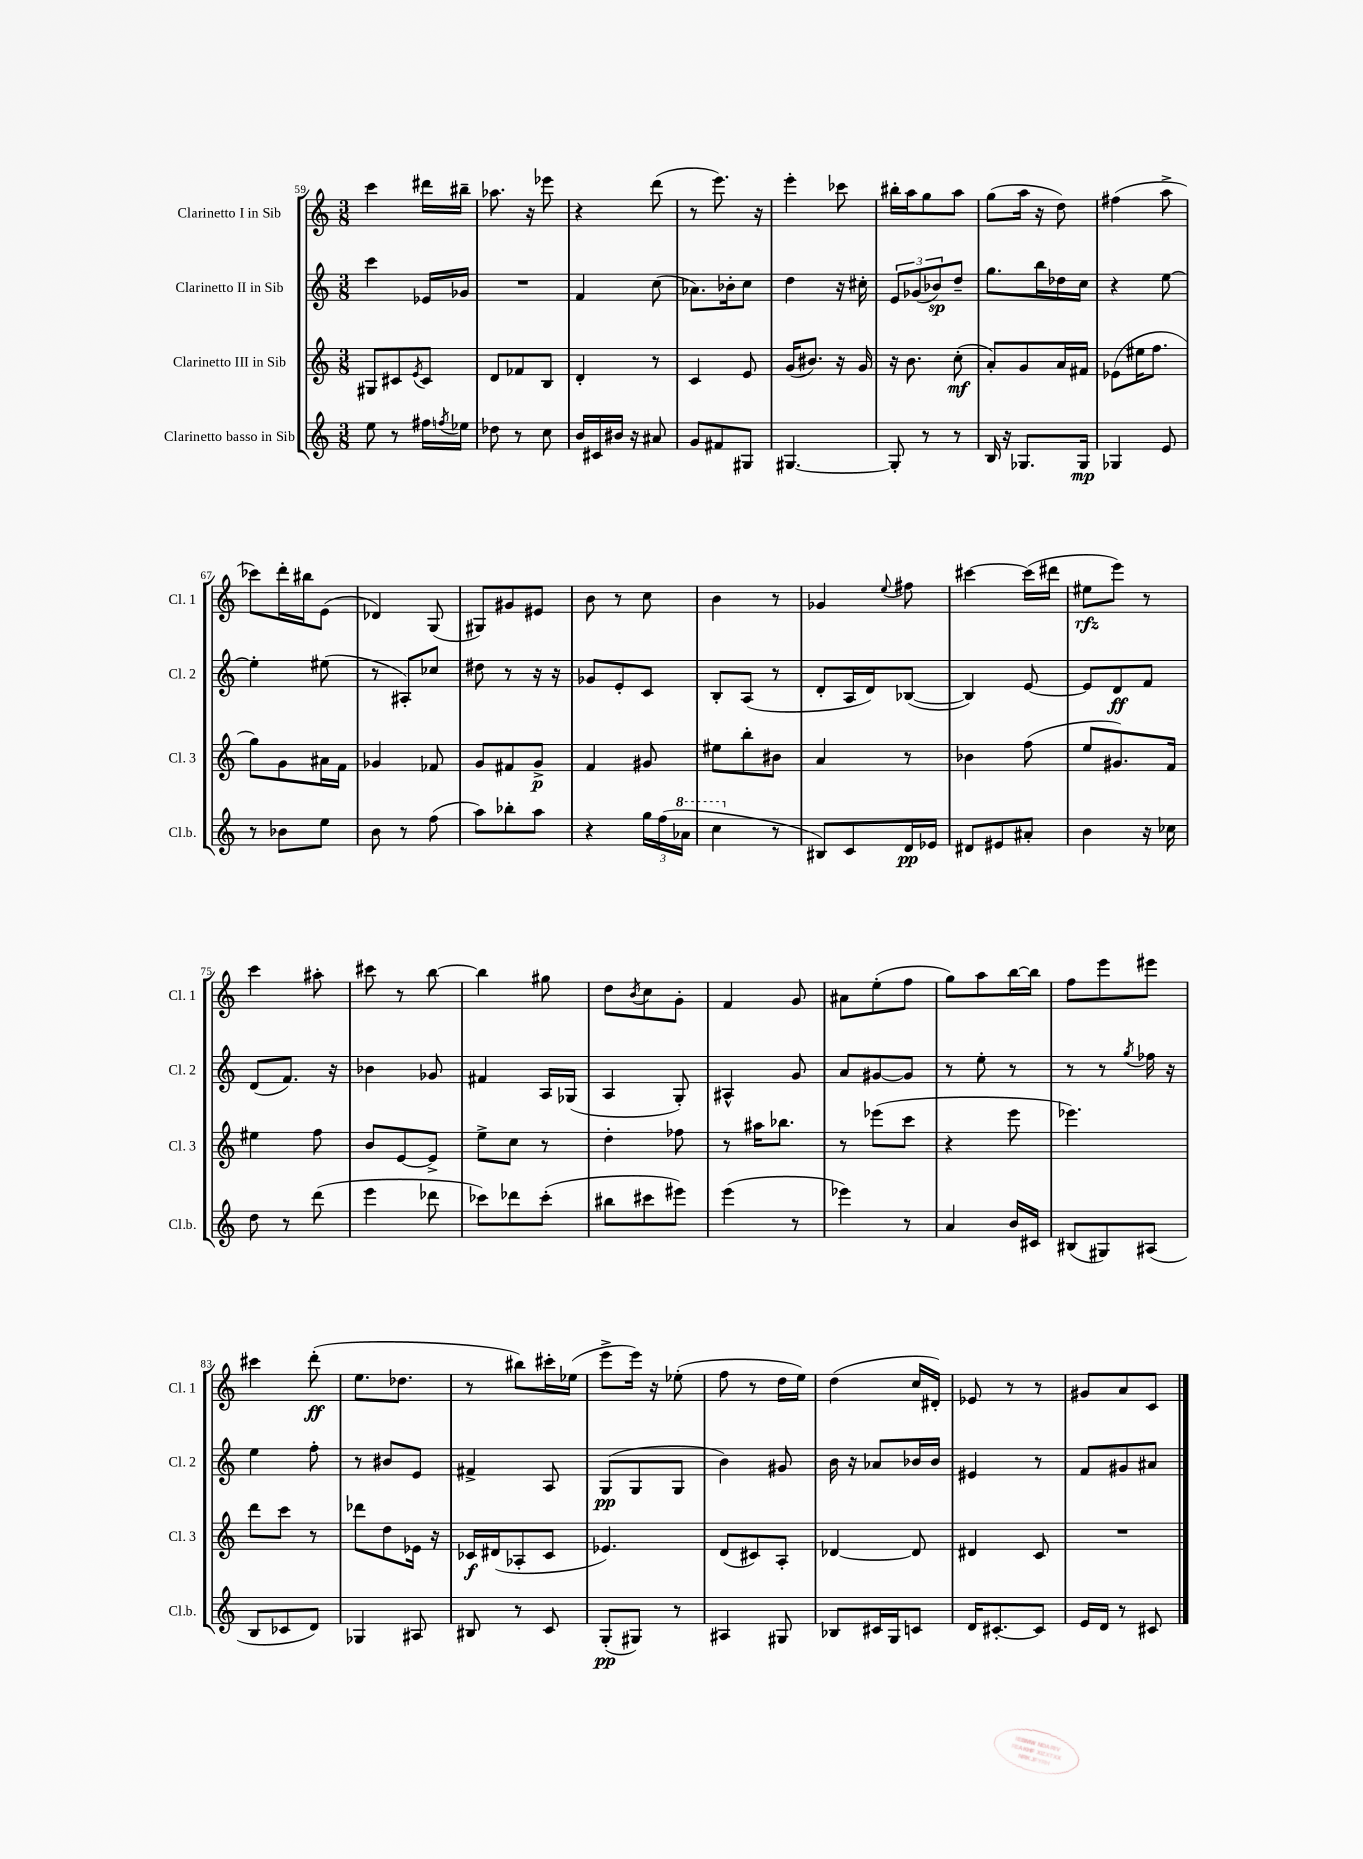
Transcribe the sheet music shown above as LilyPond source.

<<
\new StaffGroup <<
\new Staff = "s0" \with { instrumentName = "Clarinetto I in Sib" shortInstrumentName = "Cl. 1" } {
    \clef treble \key c \major \numericTimeSignature \time 3/8
    c'''4 dis'''16 bis''16-- |
    aes''8. r16 ees'''8 |
    r4 d'''8( |
    r8 e'''8.) r16 |
    e'''4-. ces'''8 |
    bis''16-. a''16 g''8 a''8 |
    g''8( a''16 r16 d''8) |
    fis''4( a''8-> |
    ces'''8) d'''16-. bis''16 e'8( |
    des'4) g8( |
    gis8) gis'8 eis'8 |
    b'8 r8 c''8 |
    b'4 r8 |
    ges'4 \appoggiatura { e''8 } fis''8 |
    cis'''4~ cis'''16( dis'''16 |
    eis''8\rfz e'''8) r8 |
    c'''4 ais''8-. |
    cis'''8 r8 b''8~ |
    b''4 gis''8 |
    d''8 \acciaccatura { b'8 } c''8 g'8-. |
    f'4 g'8 |
    ais'8 e''8-.( f''8 |
    g''8) a''8 b''16~ b''16 |
    f''8 e'''8 eis'''8 |
    cis'''4 d'''8-.\ff( |
    e''8. des''8. |
    r8 bis''8) cis'''16-. ees''16( |
    e'''8-> e'''16) r16 ees''8-.( |
    f''8 r8 d''16 e''16) |
    d''4( c''16 dis'16-.) |
    ees'8 r8 r8 |
    gis'8 a'8 c'8 \bar "|." |
}
\new Staff = "s1" \with { instrumentName = "Clarinetto II in Sib" shortInstrumentName = "Cl. 2" } {
    \clef treble \key c \major \numericTimeSignature \time 3/8
    c'''4 ees'16 ges'16 |
    R4. |
    f'4 c''8( |
    aes'8.) bes'16-. c''8 |
    d''4 r16 cis''16-. |
    \tuplet 3/2 { e'8 ges'8( bes'8\sp) } d''8-- |
    g''8. b''16 des''16 c''16 |
    r4 e''8~ |
    e''4-. eis''8( |
    r8 ais8-.) ces''8 |
    dis''8 r8 r16 r16 |
    ges'8 e'8-. c'8 |
    b8-. a8( r8 |
    d'8-. a16 d'16) bes8~( |
    bes4) e'8~ |
    e'8 d'8\ff f'8 |
    d'8( f'8.) r16 |
    bes'4 ges'8 |
    fis'4 a16 ges16( |
    a4 g8-.) |
    ais4-^ g'8 |
    a'8 gis'8~ gis'8 |
    r8 e''8-. r8 |
    r8 r8 \acciaccatura { g''8 } fes''16 r16 |
    e''4 f''8-. |
    r8 bis'8 e'8 |
    fis'4-> a8 |
    g8\pp( g8 g8 |
    b'4) gis'8 |
    b'16 r16 aes'8 bes'16 bes'16 |
    eis'4 r8 |
    f'8 gis'8 ais'8 \bar "|." |
}
\new Staff = "s2" \with { instrumentName = "Clarinetto III in Sib" shortInstrumentName = "Cl. 3" } {
    \clef treble \key c \major \numericTimeSignature \time 3/8
    gis8 cis'8 \acciaccatura { e'8 } cis'8 |
    d'8 fes'8 b8 |
    d'4-. r8 |
    c'4 e'8 |
    g'16( bis'8.) r16 g'16 |
    r16 b'8. c''8-.\mf( |
    a'8-.) g'8 a'16 fis'16 |
    ees'8( eis''16 f''8. |
    g''8) g'8 ais'16 f'16 |
    ges'4 fes'8 |
    g'8 fis'8 g'8->\p |
    f'4 gis'8 |
    eis''8 b''8-. bis'8 |
    a'4 r8 |
    bes'4 f''8( |
    e''8 gis'8.) f'16 |
    eis''4 f''8 |
    b'8 e'8~ e'8-> |
    e''8-> c''8 r8 |
    d''4-. fes''8 |
    r8 ais''16 bes''8. |
    r8 ees'''8( c'''8 |
    r4 e'''8 |
    ees'''4.) |
    d'''8 c'''8 r8 |
    des'''8 d''8 ees'16 r16 |
    ces'16\f dis'16( aes8-. ces'8 |
    ees'4.) |
    d'8( cis'8) a8-. |
    des'4~ des'8 |
    dis'4 c'8 |
    R4. \bar "|." |
}
\new Staff = "s3" \with { instrumentName = "Clarinetto basso in Sib" shortInstrumentName = "Cl.b." } {
    \clef treble \key c \major \numericTimeSignature \time 3/8
    e''8 r8 fis''16 \acciaccatura { f''8 } ees''16 |
    des''8 r8 c''8 |
    b'16 cis'16 bis'16 r16 ais'8 |
    g'8 fis'8 gis8 |
    gis4.~ |
    gis8-. r8 r8 |
    b16 r16 ges8. ges16\mp |
    ges4 e'8 |
    r8 bes'8 e''8 |
    b'8 r8 f''8( |
    a''8) bes''8-. a''8 |
    r4 \tuplet 3/2 { g''16 f''16( \ottava #1 aes''16 } |
    c'''4 \ottava #0 r8 |
    bis8) c'8 d'16\pp ees'16 |
    dis'8 eis'8 ais'8-. |
    b'4 r16 ces''16 |
    d''8 r8 d'''8( |
    e'''4 des'''8 |
    ces'''8) des'''8 ces'''8-.( |
    bis''8 cis'''8 eis'''8) |
    e'''4( r8 |
    ees'''4) r8 |
    a'4 b'16 cis'16 |
    bis8( gis8) ais8( |
    b8 ces'8 d'8) |
    ges4 ais8 |
    bis8 r8 c'8 |
    g8-.\pp( gis8) r8 |
    ais4 gis8 |
    bes8 cis'16 g16 c'8 |
    d'16 cis'8.~-. cis'8 |
    e'16 d'16 r8 cis'8 \bar "|." |
}
>>
>>
\layout { \context { \Score currentBarNumber = #59 } }
